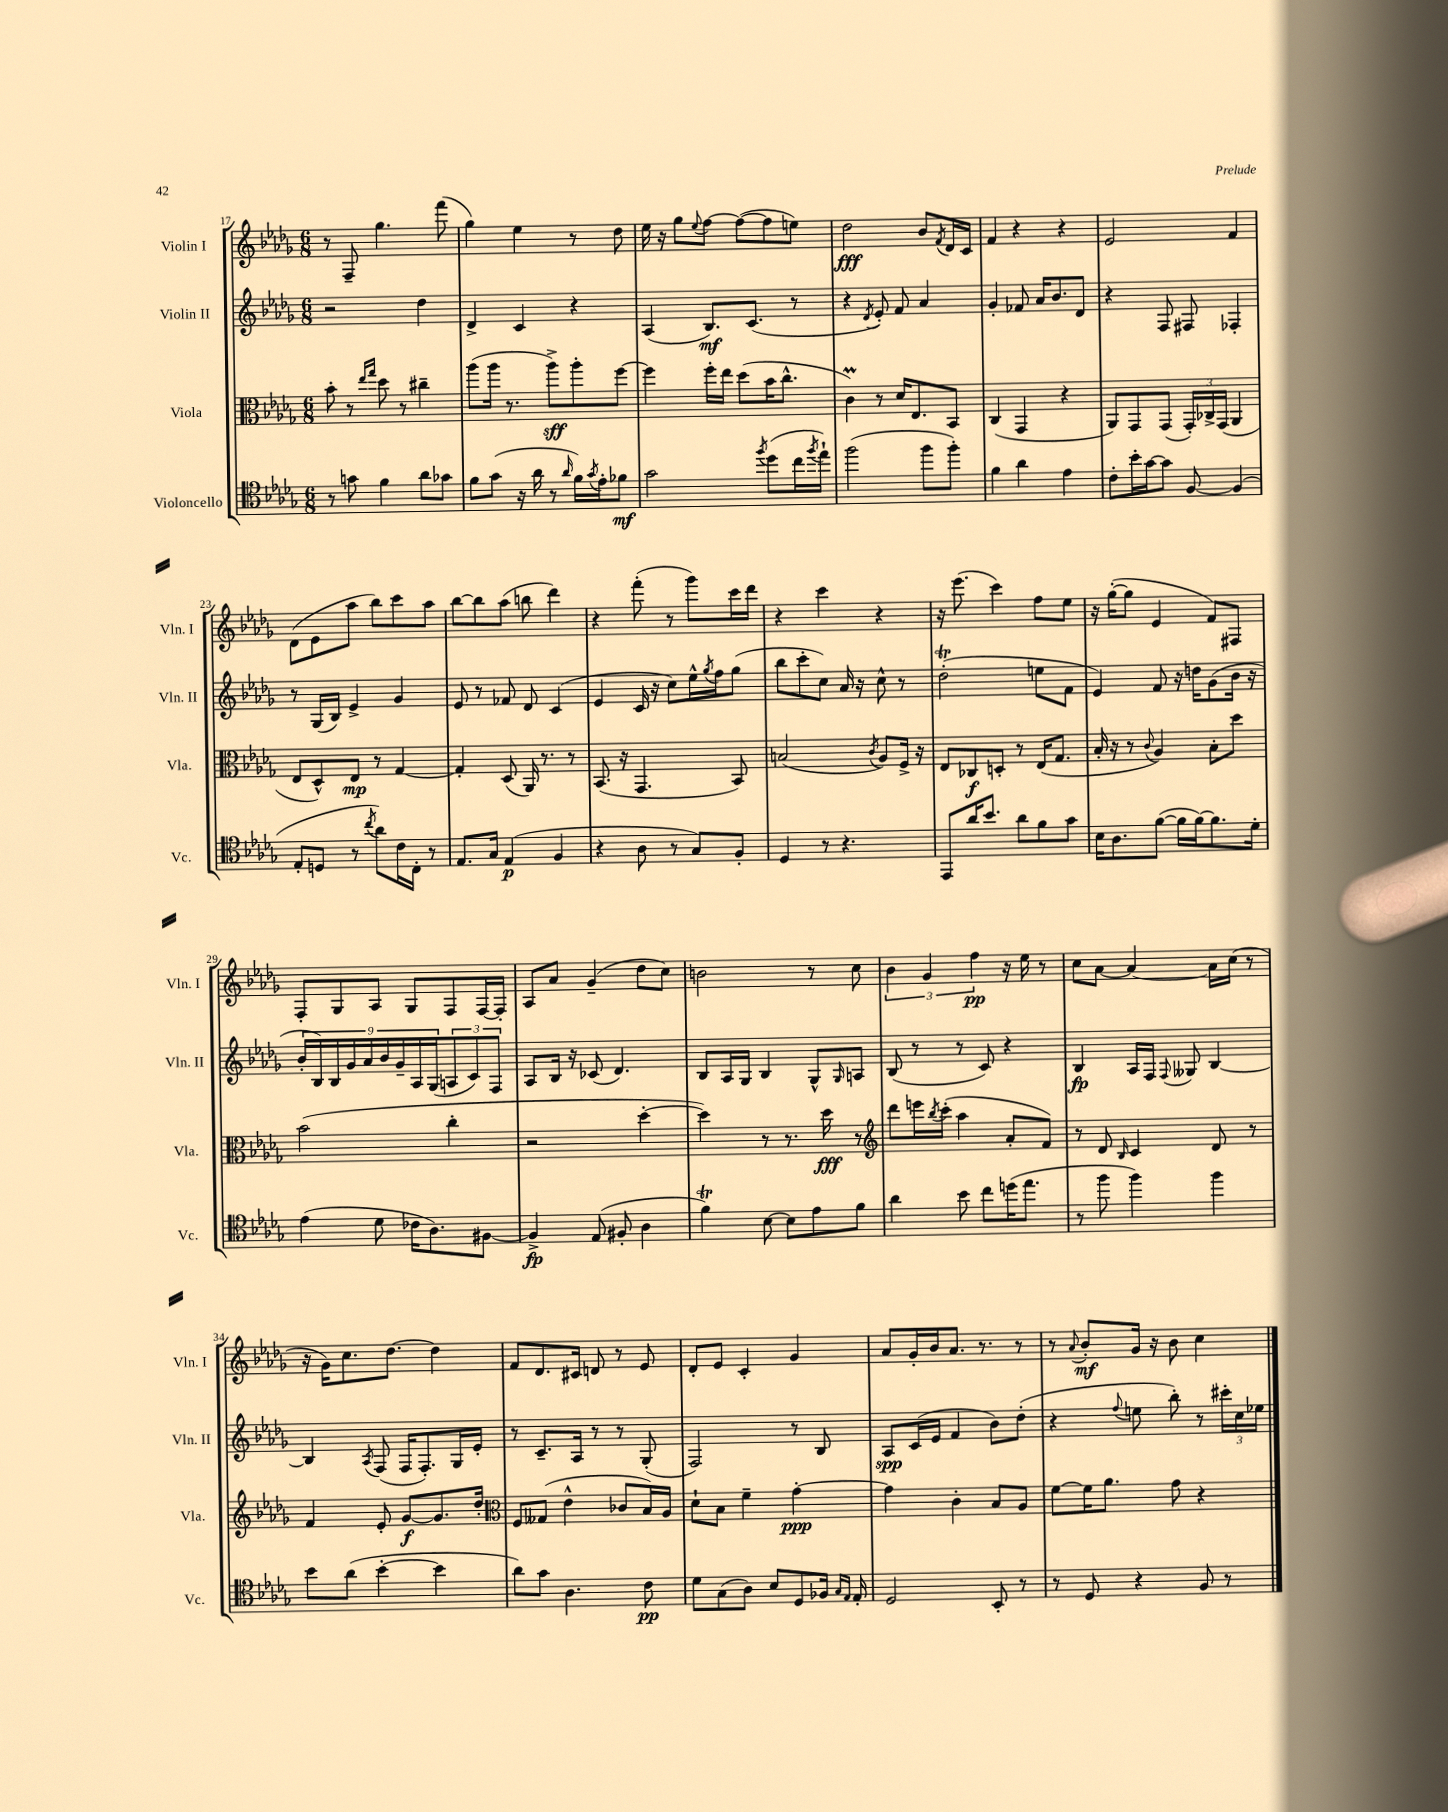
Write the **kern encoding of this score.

**kern	**dynam	**kern	**dynam	**kern	**dynam	**kern	**dynam
*part4	*part4	*part3	*part3	*part2	*part2	*part1	*part1
*staff4	*staff4	*staff3	*staff3	*staff2	*staff2	*staff1	*staff1
*I"Violoncello	*	*I"Viola	*	*I"Violin II	*	*I"Violin I	*
*I'Vc.	*	*I'Vla.	*	*I'Vln. II	*	*I'Vln. I	*
*clefC4	*	*clefC3	*	*clefG2	*	*clefG2	*
*k[b-e-a-d-g-]	*	*k[b-e-a-d-g-]	*	*k[b-e-a-d-g-]	*	*k[b-e-a-d-g-]	*
*M6/8	*	*M6/8	*	*M6/8	*	*M6/8	*
=17	=17	=17	=17	=17	=17	=17	=17
8r	.	8b-'\	.	2r	.	8r	.
8gn\	.	8r	.	.	.	8F~/	.
.	.	16qqee-/LL	.	.	.	.	.
.	.	16qqgg-/JJ	.	.	.	.	.
4f\	.	8dd-\	.	.	.	4.gg-\	.
.	.	8r	.	.	.	.	.
8a-\L	.	4cc#X~\	.	4dd-\	.	.	.
8g-X\J	.	.	.	.	.	(8fff\	.
=18	=18	=18	=18	=18	=18	=18	=18
8f\L	.	(8aa-\L	.	4d-^/	.	4gg-\)	.
(8g-\J	.	16aa-\Jk	.	.	.	.	.
.	.	8.r	.	.	.	.	.
16r	.	.	.	4c/	.	4ee-\	.
16a-\	.	.	.	.	.	.	.
8r	.	8aa-^\L)	sff	.	.	.	.
16qqa-/	.	.	.	.	.	.	.
16f\LL)	.	8aa-'\	.	4r	.	8r	.
8qg-/	.	.	.	.	.	.	.
16e-'\J	.	.	.	.	.	.	.
8f-X\J	mf	[8ff\J	.	.	.	8dd-\	.
=19	=19	=19	=19	=19	=19	=19	=19
2g-\	.	4ff\]	.	(4A-/	.	16ee-\	.
.	.	.	.	.	.	16r	.
.	.	.	.	.	.	8gg-\L	.
.	.	.	.	.	.	8qqee-/	.
.	.	16ff'\LL	.	8.B-/L)	mf	[8ff\J	.
.	.	16ee-\JJ	.	.	.	.	.
.	.	(8dd-\L	.	.	.	(8ff\L_	.
.	.	.	.	(8.c/J	.	.	.
8qff/	.	.	.	.	.	.	.
(8dd-\L	.	16b-\K	.	.	.	8ff\]	.
.	.	8.cc^^\J	.	.	.	.	.
16cc\L	.	.	.	8r	.	8een\J)	.
8qff/	.	.	.	.	.	.	.
16ee-`\JJ)	.	.	.	.	.	.	.
=20	=20	=20	=20	=20	=20	=20	=20
(2ff\	.	4cm\)	.	4r	.	2dd-\	fff
.	.	.	.	8qd-/	.	.	.
.	.	8r	.	8e-'/)	.	.	.
.	.	16d-/KL	.	8f/	.	.	.
.	.	8.E-/	.	.	.	.	.
8ff\L	.	.	.	4a-/	.	8b-/L	.
.	.	.	.	.	.	8qf/	.
8ff'\J)	.	8BB-/J	.	.	.	16d-/L	.
.	.	.	.	.	.	16c/JJ	.
=21	=21	=21	=21	=21	=21	=21	=21
4f\	.	(4C/	.	4g-'/	.	4f/	.
4a-\	.	4GG-/	.	8f-X/	.	4r	.
.	.	.	.	16a-/KL	.	.	.
.	.	.	.	8.b-/	.	.	.
4e-\	.	4r	.	.	.	4r	.
.	.	.	.	8d-/J	.	.	.
=22	=22	=22	=22	=22	=22	=22	=22
8c'\L	.	8AA-/L)	.	4r	.	2e-/	.
16b-'\L	.	8GG-/	.	.	.	.	.
[16g-\J	.	.	.	.	.	.	.
8g-\J]	.	(8GG-/J	.	8F/	.	.	.
[8F/	.	24GG-'/LL)	.	8F#X/	.	.	.
.	.	24C-X^/	.	.	.	.	.
.	.	(24GG-/JJ	.	.	.	.	.
(4F/]	.	4AA-/	.	4F-X'/	.	4f/	.
!!LO:LB:g=z
=23	=23	=23	=23	=23	=23	=23	=23
8E-'/L	.	8E-/L	.	8r	.	(8d-\L	.
8Dn/J	.	8D-^^/)	.	(16G-/LL	.	8e-\	.
.	.	.	.	16B-/JJ)	.	.	.
8r	.	8E-/J	mp	4e-^/	.	8aa-\J	.
8qcc/	.	.	.	.	.	.	.
8a-\L)	.	8r	.	.	.	8bb-\L)	.
16c\L	.	[4G-/	.	4g-/	.	8ccc\	.
16C'\JJ	.	.	.	.	.	.	.
8r	.	.	.	.	.	8aa-\J	.
=24	=24	=24	=24	=24	=24	=24	=24
8.E-/L	.	4G-'/]	.	8e-/	.	[8bb-\L	.
.	.	.	.	8r	.	8bb-\]	.
16G-/Jk	.	.	.	.	.	.	.
(4E-/	p	(8D-/	.	8f-X/	.	(8aa-\J	.
.	.	16AA-/)	.	8d-/	.	8bbn\	.
.	.	8.r	.	.	.	.	.
4F/	.	.	.	(4c/	.	4ddd-\)	.
.	.	8r	.	.	.	.	.
=25	=25	=25	=25	=25	=25	=25	=25
4r	.	(8.BB-/	.	4e-/	.	4r	.
.	.	16r	.	.	.	.	.
8A-\	.	4.GG-/	.	16c/	.	(8fff'\	.
.	.	.	.	16r	.	.	.
8r	.	.	.	8cc\L)	.	8r	.
8G-/L)	.	.	.	16ee-^^\L	.	8ggg-\L)	.
.	.	.	.	8qgg-/	.	.	.
.	.	.	.	16ff\J	.	.	.
8F'/J	.	8BB-/)	.	(8gg-\J	.	16ccc\L	.
.	.	.	.	.	.	16ddd-\JJ	.
=26	=26	=26	=26	=26	=26	=26	=26
4D-/	.	(2Bn/	.	8bb-\L	.	4r	.
.	.	.	.	8ccc'\	.	.	.
8r	.	.	.	8cc\J)	.	4ccc\	.
4.r	.	.	.	16a-/	.	.	.
.	.	.	.	16r	.	.	.
.	.	8qc/	.	.	.	.	.
.	.	8A-/L)	.	8cc^^\	.	4r	.
.	.	16F^/Jk	.	8r	.	.	.
.	.	16r	.	.	.	.	.
=27	=27	=27	=27	=27	=27	=27	=27
8EE-/L	.	8E-/L	.	(2dd-T'\	.	16r	.
.	.	.	.	.	.	(8.eee-\	.
16a-/K	.	8C-X/	f	.	.	.	.
8.b-/J	.	.	.	.	.	.	.
.	.	8Dn'/J	.	.	.	4ccc\)	.
8a-\L	.	8r	.	.	.	.	.
8f\	.	(16E-/KL	.	8een\L	.	8ff\L	.
.	.	8.G-/J	.	.	.	.	.
8g-\J	.	.	.	8f\J	.	8ee-\J	.
=28	=28	=28	=28	=28	=28	=28	=28
16B-\KL	.	16B-'/	.	4e-/)	.	16r	.
8.A-\	.	16r	.	.	.	([16gg-'\KL	.
.	.	8r	.	.	.	8gg-\J]	.
.	.	8qqc/	.	.	.	.	.
([8f\J	.	4A-/)	.	8f/	.	4e-/	.
16f\LL]	.	.	.	16r	.	.	.
[16f\J)	.	.	.	16ddn\KL	.	.	.
8.f\]	.	8B-'\L	.	(8g-\	.	8f/L)	.
.	.	8dd-\J	.	16b-\Jk	.	8F#X/J	.
16d-'\Jk	.	.	.	16r	.	.	.
!!LO:LB:g=z
=29	=29	=29	=29	=29	=29	=29	=29
(4e-\	.	(2b-\	.	18b-'/LL	.	8F'/L	.
.	.	.	.	18B-/)	.	.	.
.	.	.	.	18B-/	.	.	.
.	.	.	.	.	.	8G-/	.
.	.	.	.	18g-/	.	.	.
.	.	.	.	18a-/	.	.	.
8d-\	.	.	.	.	.	8A-/J	.
.	.	.	.	18b-/	.	.	.
.	.	.	.	18g-~/	.	.	.
16c-X\KL	.	.	.	.	.	8G-/L	.
.	.	.	.	18A-/	.	.	.
8.A-\)	.	.	.	.	.	.	.
.	.	.	.	(18G-/J	.	.	.
.	.	4cc'\	.	12An/	.	8F/	.
.	.	.	.	12c/)	.	.	.
[8F#X\J	.	.	.	.	.	[16F/L	.
.	.	.	.	12F/J	.	.	.
.	.	.	.	.	.	16F'/JJ]	.
=30	=30	=30	=30	=30	=30	=30	=30
4F#^/]	fp	2r	.	8A-/L	.	8A-/L	.
.	.	.	.	16B-/Jk	.	8a-/J	.
.	.	.	.	16r	.	.	.
(8E-/	.	.	.	(8c-X/	.	(4g-~/	.
8F#X'/	.	.	.	4.d-/)	.	.	.
4A-\	.	[4dd-'\	.	.	.	8dd-\L	.
.	.	.	.	.	.	8cc\J)	.
=31	=31	=31	=31	=31	=31	=31	=31
4ft\)	.	4dd-\])	.	8B-/L	.	2bn\	.
.	.	.	.	16A-/L	.	.	.
.	.	.	.	16G-/JJ	.	.	.
[8B-\	.	8r	.	4B-/	.	.	.
8B-\L]	.	8.r	.	.	.	.	.
8e-\	.	.	.	8G-^^/L	.	8r	.
.	.	16dd-\	fff	.	.	.	.
.	.	.	.	16qqG-/	.	.	.
8f\J	.	8r	.	8An/J	.	8cc\	.
=32	=32	=32	=32	=32	=32	=32	=32
*	*	*clefG2	*	*	*	*	*
4a-\	.	8ddd-\L	.	(8B-/	.	6b-\	.
.	.	16eeen\L	.	8r	.	.	.
.	.	.	.	.	.	6g-/	.
.	.	8qbb-/	.	.	.	.	.
.	.	(16ccc'\JJ	.	.	.	.	.
8b-\	.	4aa-\	.	8r	.	.	.
.	.	.	.	.	.	6ff\	pp
8cc\L	.	.	.	8c/)	.	.	.
(16ddn\K	.	8a-'/L	.	4r	.	16r	.
8.ee-\J	.	.	.	.	.	16ee-\	.
.	.	8f/J)	.	.	.	8r	.
=33	=33	=33	=33	=33	=33	=33	=33
8r	.	8r	.	4B-/	fp	8cc\L	.
8ff\	.	8d-/	.	.	.	[8a-\J	.
.	.	16qqB-/	.	.	.	.	.
4ff\)	.	4c/	.	16A-/LL	.	4a-/_	.
.	.	.	.	16F/JJ	.	.	.
.	.	.	.	8qqF/	.	.	.
.	.	.	.	8G--X/	.	.	.
4ff\	.	8d-/	.	[4B-/	.	16a-\LL]	.
.	.	.	.	.	.	(16cc\JJ	.
.	.	8r	.	.	.	8r	.
!!LO:LB:g=z
=34	=34	=34	=34	=34	=34	=34	=34
8b-\L	.	4f/	.	4B-/]	.	16r	.
.	.	.	.	.	.	16g-\KL)	.
(8a-\J	.	.	.	.	.	8.cc\	.
.	.	.	.	8qA-/	.	.	.
[4b-'\	.	8e-'/	.	(8F/	.	.	.
.	.	.	.	.	.	[8.dd-\J	.
.	.	[8g-/L	f	16F/KL	.	.	.
.	.	.	.	8.F'/)	.	.	.
4b-\]	.	8.g-/]	.	.	.	4dd-\]	.
.	.	.	.	16G-/L	.	.	.
.	.	16dd-'/Jk	.	16e-'/JJ	.	.	.
=35	=35	=35	=35	=35	=35	=35	=35
*	*	*clefC3	*	*	*	*	*
8a-\L)	.	8F/L	.	8r	.	8f/L	.
8g-\J	.	(8G--X/J	.	8.c~/L	.	8.d-/	.
4.A-\	.	4e-^^\	.	.	.	.	.
.	.	.	.	16A-/Jk	.	16c#X/Jk	.
.	.	.	.	8r	.	8dn/	.
.	.	8c-X/L	.	8r	.	8r	.
8c\	pp	16B-/L)	.	(8G-'/	.	8e-/	.
.	.	16A-/JJ	.	.	.	.	.
=36	=36	=36	=36	=36	=36	=36	=36
8d-\L	.	8d-`\L	.	2F/)	.	8d-'/L	.
(8G-\	.	8B-\J	.	.	.	8e-/J	.
8A-\J)	.	4f~\	.	.	.	4c'/	.
8B-/L	.	.	.	.	.	.	.
8D-/	.	[4g-'\	ppp	8r	.	4g-/	.
16F-X/Jk	.	.	.	8B-/	.	.	.
16qqG-/LL	.	.	.	.	.	.	.
16qqE-/JJ	.	.	.	.	.	.	.
16E-'/	.	.	.	.	.	.	.
=37	=37	=37	=37	=37	=37	=37	=37
2D-/	.	4g-\]	.	8A-/L	spp	8a-/L	.
.	.	.	.	(16c/L	.	16g-'/L	.
.	.	.	.	16e-/JJ	.	16b-/J	.
.	.	4c'\	.	4f/	.	8.a-/J	.
.	.	.	.	.	.	8.r	.
8BB-'/	.	8B-/L	.	8b-\L)	.	.	.
8r	.	8A-/J	.	(8dd-'\J	.	8r	.
=38	=38	=38	=38	=38	=38	=38	=38
8r	.	[8f\L	.	4r	.	8r	.
.	.	.	.	.	.	8qqa-/	.
8D-/	.	16f\K]	.	.	.	8b-'/L	mf
.	.	8.a-\J	.	.	.	.	.
.	.	.	.	8qqff/	.	.	.
4r	.	.	.	8een\	.	16g-/Jk	.
.	.	.	.	.	.	16r	.
.	.	8g-\	.	8bb-'\)	.	8b-\	.
8F/	.	4r	.	8r	.	4cc\	.
8r	.	.	.	24ccc#X'\LL	.	.	.
.	.	.	.	24cc\	.	.	.
.	.	.	.	24ee-X\JJ	.	.	.
==	==	==	==	==	==	==	==
*-	*-	*-	*-	*-	*-	*-	*-
